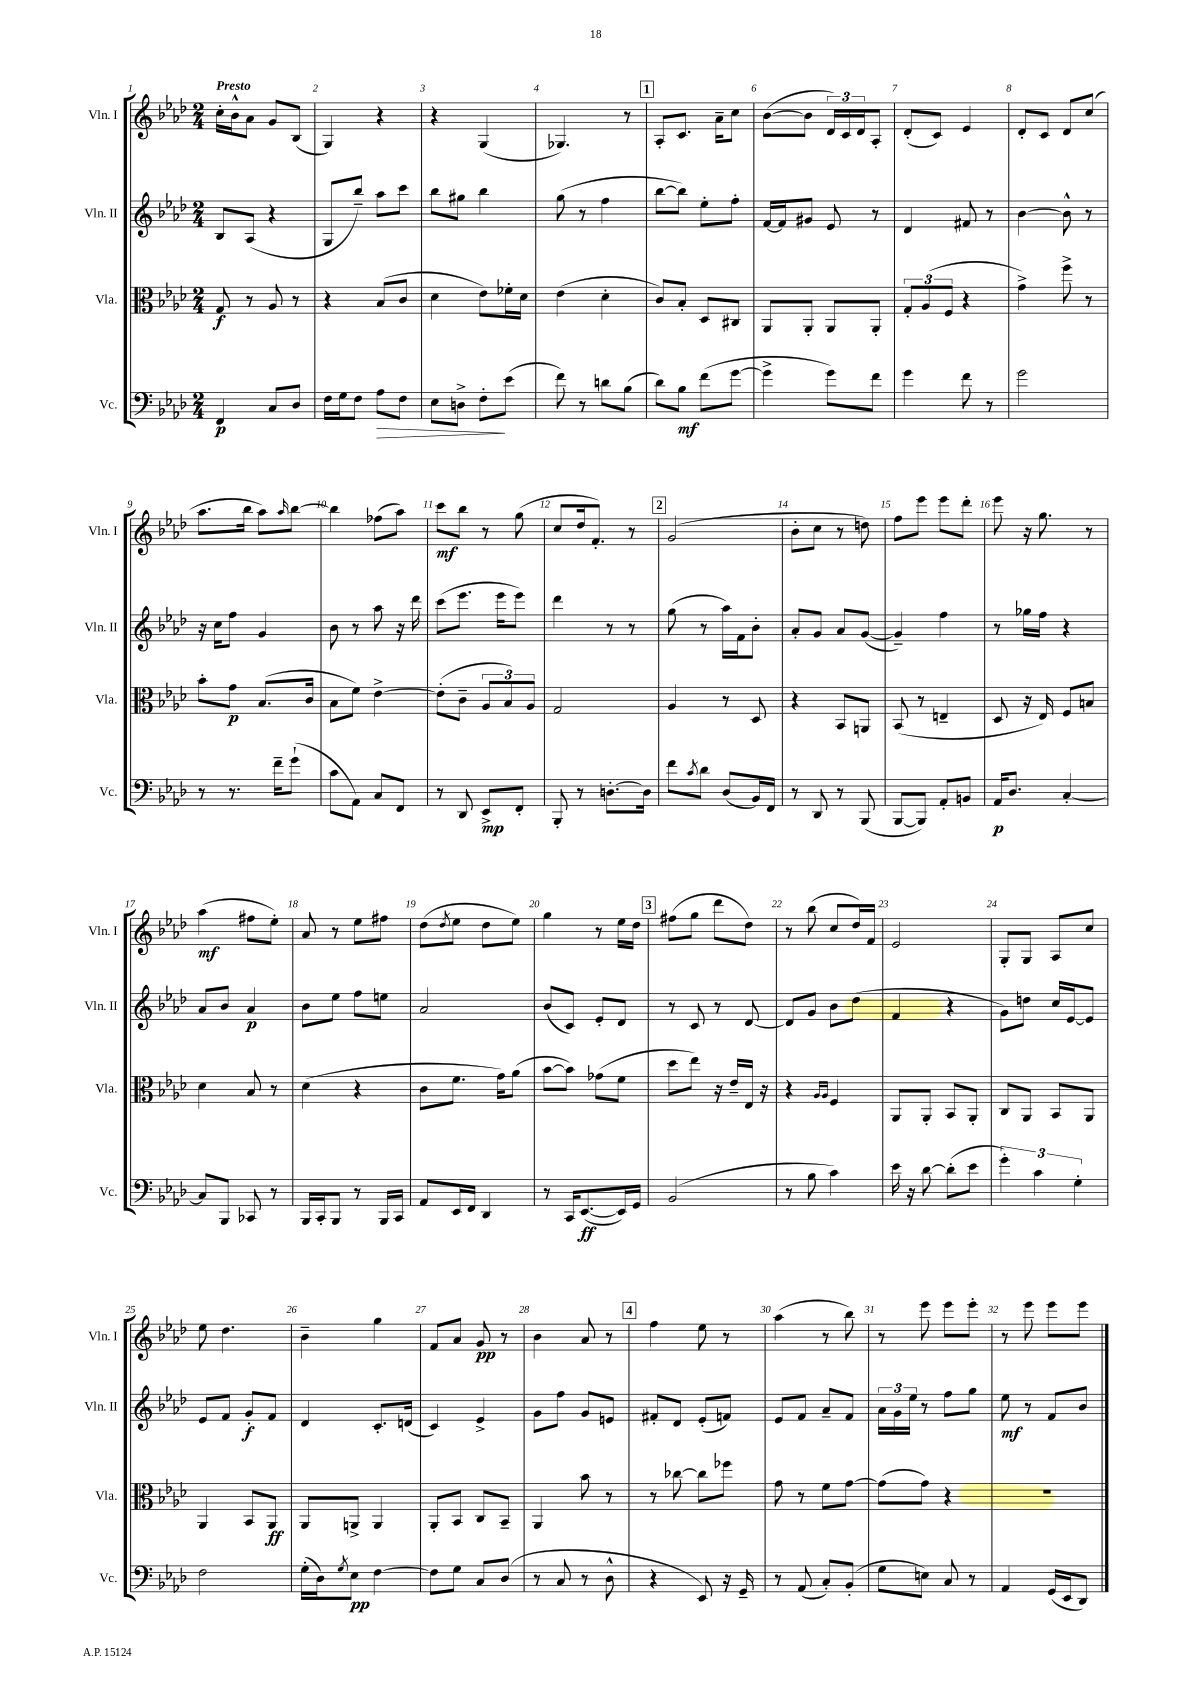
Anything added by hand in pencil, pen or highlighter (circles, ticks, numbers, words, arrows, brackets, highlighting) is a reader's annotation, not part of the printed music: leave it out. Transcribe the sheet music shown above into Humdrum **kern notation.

**kern	**kern	**kern	**kern
*staff4	*staff3	*staff2	*staff1
*clefF4	*clefC3	*clefG2	*clefG2
*k[b-e-a-d-]	*k[b-e-a-d-]	*k[b-e-a-d-]	*k[b-e-a-d-]
*M2/4	*M2/4	*M2/4	*M2/4
4FF	8G	8B-	16cc'
.	.	.	16b-^^
.	8r	(8A-	8a-
8C	8A-	4r	8g
8D-	8r	.	(8B-
=	=	=	=
16F	4r	8G	4G)
16G	.	.	.
8F	.	8bb-~)	.
8A-	(8B-	8aa-	4r
8F	8c	8ccc	.
=	=	=	=
8E-	4d-	8bb-	4r
8D^	.	8gg#	.
8F'	8e-)	4bb-	(4G
(8e-	16f-'	.	.
.	16d-	.	.
=	=	=	=
8f)	(4e-	(8gg	4.G-)
8r	.	8r	.
8d	4d-'	4ff	.
(8B-	.	.	8r
=	=	=	=
8d-)	8c)	[8bb-	8A-'
8B-	8B-'	8bb-])	8.c
(8f	8D-	8ee-'	.
.	.	.	16a-~
[8g	8C#	8ff'	8cc
=	=	=	=
4g^]	8AA-	[16f	([8b-
.	.	16f]	.
.	8AA-'	8g#	8b-]
8g)	8AA-	8e-	24d-)
.	.	.	24c
.	.	.	24d-
8f	8AA-'	8r	8A-'
=	=	=	=
4g	12G'	4d-	(8d-'
.	(12A-	.	.
.	.	.	8c)
.	12F	.	.
8f	4r	8f#	4e-
8r	.	8r	.
=	=	=	=
2g	4g^)	[4b-	8d-'
.	.	.	8c
.	8ff^	8b-^^]	8d-
.	8r	8r	(8cc
=	=	=	=
8r	8b-'	16r	8.aa-
.	.	16cc	.
8.r	8g	8ff	.
.	.	.	16bb-
.	(8.B-	4g	8aa-)
16f~	.	.	.
.	.	.	16qqaa-
(8g`	.	.	[8bb-
.	16c	.	.
=	=	=	=
8c	8B-	8b-	4bb-]
8AA-)	8f)	8r	.
8C	[4e-^	8aa-	(8ff-
8FF	.	16r	8aa-)
.	.	16ddd-	.
=	=	=	=
8r	(8e-']	(8ccc	8ccc
8DD-	8c~	8.eee-	8bb-
8EE-^	12A-	.	8r
.	.	16eee-	.
.	12B-)	.	.
8FF'	.	8eee-)	(8gg
.	12A-	.	.
=	=	=	=
8BBB-'	2G	4ddd-	8cc
8r	.	.	16dd-
.	.	.	8.f')
[8.D'	.	8r	.
.	.	8r	8r
16D]	.	.	.
=	=	=	=
8f	4A-	(8gg	(2g
8qc	.	.	.
8d-	.	8r	.
(8D-	8r	16aa-)	.
.	.	16f	.
16BB-)	8D-	8b-'	.
16FF	.	.	.
=	=	=	=
8r	4r	8a-'	8b-'
8DD-	.	8g	8cc
8r	8BB-	8a-	8r
(8BBB-	8AA	([8g	8dd)
=	=	=	=
[8BBB-	(8BB-	4g~])	8ff
8BBB-])	8r	.	8eee-
8AA-'	4E~	4ff	8eee-
8BB	.	.	8ddd-'
=	=	=	=
16AA-	8D-	8r	8eee-
8.D-	.	.	.
.	16r	16gg-	16r
.	16E-)	16ff	8.gg
[4C'	8F	4r	.
.	8B	.	8r
=	=	=	=
8C]	4d-	8a-	(4aa-
8BBB-	.	8b-	.
8CC-	8B-	4a-	8ff#
8r	8r	.	8ee-')
=	=	=	=
16BBB-	(4d-	8b-	8a-
16CC'	.	.	.
8BBB-	.	8ee-	8r
8r	4r	8ff	8ee-
16BBB-	.	8ee	8ff#
16CC	.	.	.
=	=	=	=
8AA-	8c	2a-	(8dd-
.	.	.	8qdd-
16EE-	8.f	.	8ee-
16FF	.	.	.
4DD-	.	.	8dd-
.	16g)	.	.
.	(8a-	.	8ee-)
=	=	=	=
8r	[8b-	(8b-	4gg
16CC	8b-])	8c)	.
([8.EE-	.	.	.
.	(8g-	8e-'	8r
16EE-])	8f	8d-	16ee-
16GG	.	.	16dd-
=	=	=	=
(2BB-	8dd-	8r	(8ff#
.	8ee-)	8c	8gg
.	16r	8r	8ddd-
.	16e-~	.	.
.	16E-	[8d-	8dd-)
.	16r	.	.
=	=	=	=
8r	4r	8d-]	8r
8B-	.	8g	(8bb-
.	16qqA-	.	.
.	16qqA-	.	.
4c)	4F	8b-	8cc
.	.	(8dd-	16dd-)
.	.	.	16f
=	=	=	=
16e-	8AA-	4f	2e-
16r	.	.	.
[8d-	8AA-'	.	.
(8d-']	8BB-	4r	.
8e-	8AA-'	.	.
=	=	=	=
6g')	8C	8g)	8G'
.	8AA-	8dd	8G
6c	.	.	.
.	8BB-	16cc	8A-
.	.	[16e-	.
6G'	.	.	.
.	8AA-	8e-]	8cc
=	=	=	=
2F	4AA-	8e-	8ee-
.	.	8f	4.dd-
.	8BB-	8g'	.
.	8AA-	8f	.
=	=	=	=
(16G'	8AA-	4d-	4b-~
16D-)	.	.	.
8qG	.	.	.
8E-	8AA^	.	.
[4F	4AA	8.c'	4gg
.	.	(16d	.
=	=	=	=
8F]	8AA-'	4c)	8f
8G	8BB-	.	8a-
8C	8C	4e-^	8g
(8D-	8BB-~	.	8r
=	=	=	=
8r	4AA-	8g	4b-
8C	.	8ff	.
8r	8b-	8g	8a-
8D-^^	8r	8e	8r
=	=	=	=
4r	8r	8f#'	4ff
.	[8cc-	8d-	.
8EE-)	8cc-]	(8e-'	8ee-
16r	8ff-	8f)	8r
16GG~	.	.	.
=	=	=	=
8r	8g	8e-	(4aa-
(8AA-	8r	8f	.
8C')	8f	8a-~	8r
(8BB-'	[8g	8f	8bb-)
=	=	=	=
8G	(8g]	24a-	8r
.	.	24g	.
.	.	24ee-	.
8E)	8g)	8r	8eee-
8C	4r	8ff	8eee-
8r	.	8gg	8eee-'
=	=	=	=
4AA-	2r	8ee-	8r
.	.	8r	8eee-
(16GG	.	8f	8eee-
16EE-	.	.	.
8DD-)	.	8b-	8eee-
==	==	==	==
*-	*-	*-	*-
